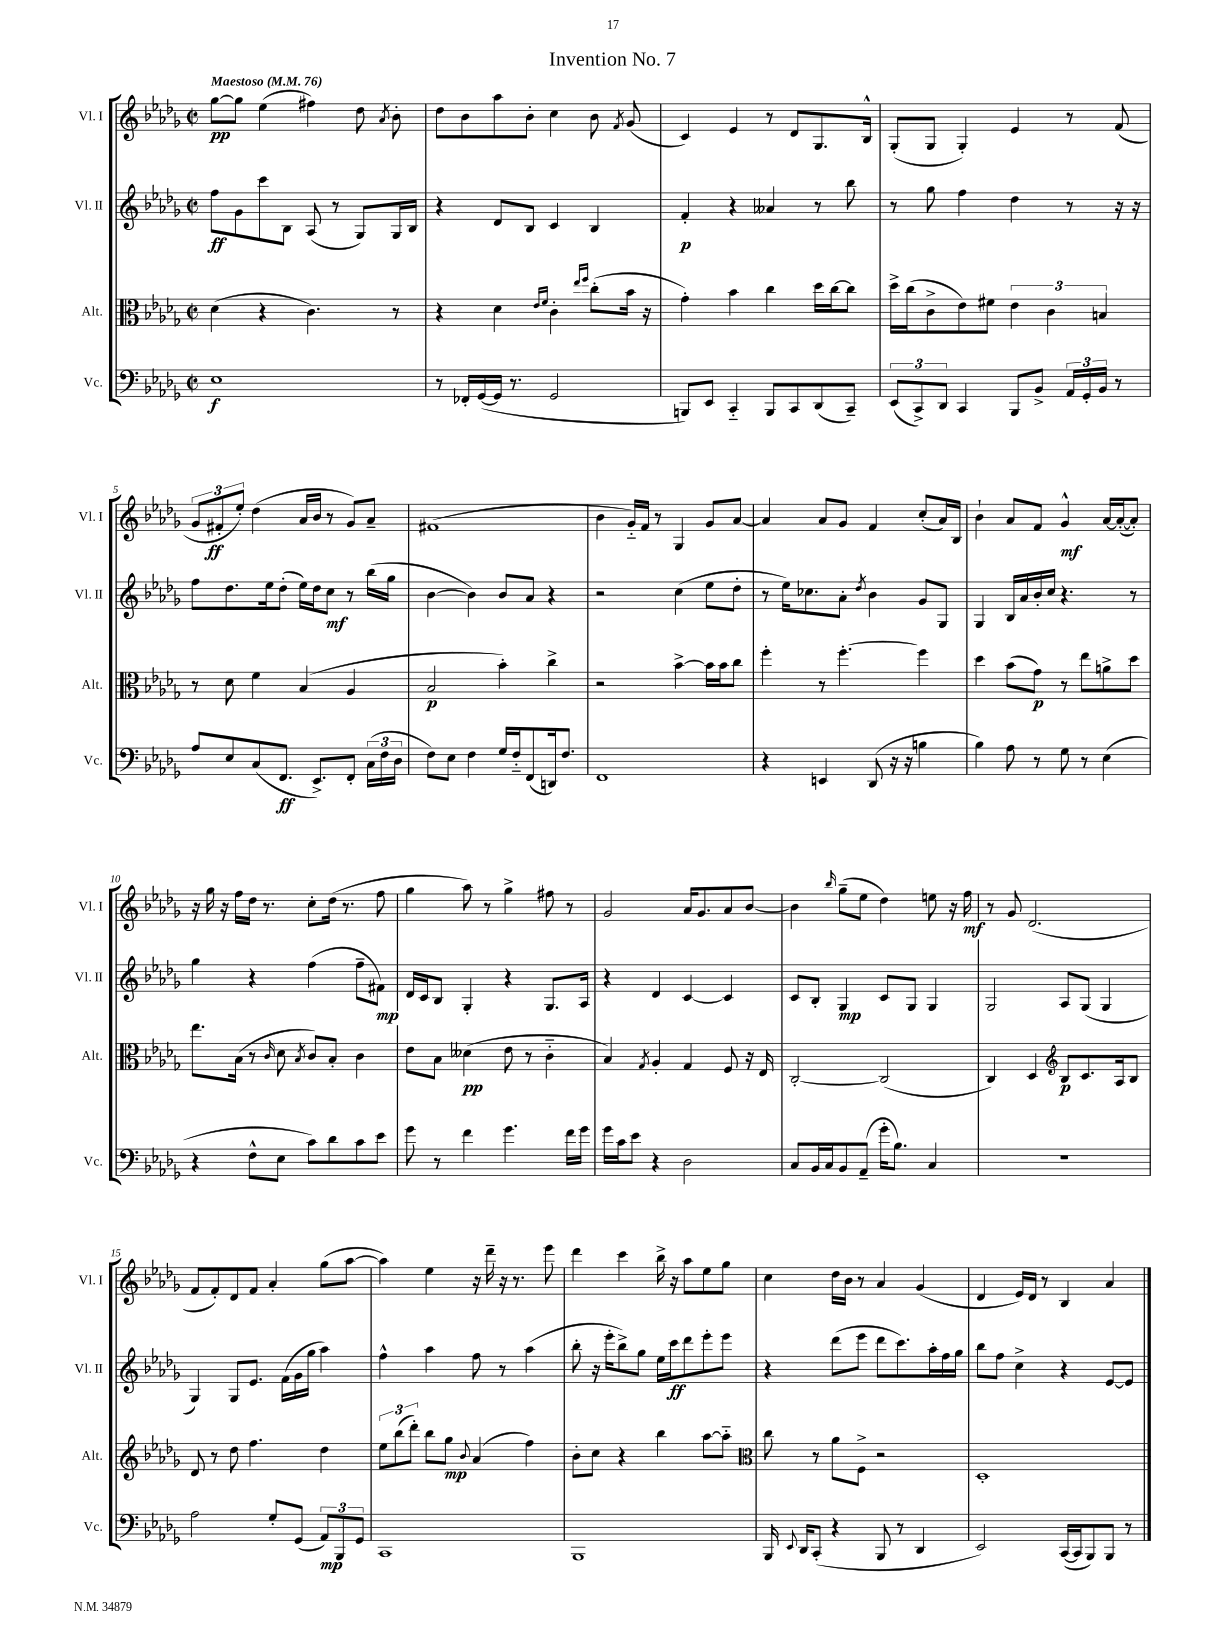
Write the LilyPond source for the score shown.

\header { title = "Invention No. 7" }
<<
\new StaffGroup <<
\new Staff = "s0" \with { instrumentName = "Vl. I" shortInstrumentName = "Vl. I" } {
    \clef treble \key des \major \defaultTimeSignature \time 2/2 \tempo "Maestoso" 4 = 76
    \autoBeamOff ges''8[~\pp ges''8] ees''4( fis''4) des''8 \acciaccatura { aes'8 } bes'8-. |
    des''8[ bes'8 aes''8 bes'8]-. c''4 bes'8 \acciaccatura { f'8 } ges'8( |
    c'4) ees'4 r8 des'8[ ges8. bes16]-^ |
    ges8[-.( ges8] ges4-.) ees'4 r8 f'8( |
    \tuplet 3/2 { ges'8[ fis'8-.\ff ees''8]-.) } des''4( aes'16[ bes'16] r8 ges'8[) aes'8]-- |
    fis'1( |
    bes'4 ges'16[-_) f'16] r8 ges4 ges'8[ aes'8]~ |
    aes'4 aes'8[ ges'8] f'4 c''8[-.( aes'16) bes16] |
    bes'4-! aes'8[ f'8] ges'4-^\mf aes'16[~ aes'16~-.( aes'8]-.) |
    r16 ges''16 r16 f''16[ des''16] r8. c''8[-. des''16]( r8. f''8 |
    ges''4 aes''8) r8 ges''4-> fis''8 r8 |
    ges'2 aes'16[ ges'8. aes'8 bes'8]~ |
    bes'4 \grace { bes''16 } ges''8[--( ees''8] des''4) e''8 r16 f''16\mf |
    r8 ges'8 des'2.( |
    f'8[ f'8-.) des'8 f'8] aes'4-. ges''8[( aes''8]~ |
    aes''4) ees''4 r16 des'''16-- r16 r8. ees'''8 |
    des'''4 c'''4 bes''16-> r16 aes''8[ ees''8 ges''8] |
    c''4 des''16[ bes'16] r8 aes'4 ges'4( |
    des'4 ees'16[) des'16] r8 bes4 aes'4 \bar "|." |
}
\new Staff = "s1" \with { instrumentName = "Vl. II" shortInstrumentName = "Vl. II" } {
    \clef treble \key des \major \defaultTimeSignature \time 2/2
    \autoBeamOff f''8[\ff ges'8 c'''8 bes8] aes8( r8 ges8[) ges16 bes16] |
    r4 des'8[ bes8] c'4 bes4 |
    f'4-.\p r4 aeses'4 r8 bes''8 |
    r8 ges''8 f''4 des''4 r8 r16 r16 |
    f''8[ des''8. ees''16 des''8]-.( ees''16[) des''16 c''8]\mf r8 bes''16[( ges''16] |
    bes'4~ bes'4) bes'8[ aes'8] r4 |
    r2 c''4( ees''8[ des''8]-. |
    r8 ees''16[) ces''8. aes'8]-. \acciaccatura { des''8 } bes'4 ges'8[ ges8] |
    ges4 bes16[ aes'16 bes'16-. c''16] r4. r8 |
    ges''4 r4 f''4( f''8[-- fis'8]\mp) |
    des'16[ c'16 bes8] ges4-. r4 ges8.[ aes16] |
    r4 des'4 c'4~ c'4 |
    c'8[ bes8]-. ges4\mp c'8[ ges8] ges4 |
    ges2 aes8[ ges8]( ges4 |
    ges4) ges8[ ees'8.] f'16[( ges'16 ges''16] aes''4) |
    f''4-^ aes''4 f''8 r8 aes''4( |
    bes''8-. r16 ees'''16[-. bes''8->) ges''8] ees''16[ c'''16\ff des'''8 ees'''8-. ees'''8] |
    r4 des'''8[( ees'''8] des'''8[ c'''8.) aes''16-. f''16 ges''16] |
    bes''8[ f''8] c''4-> r4 ees'8[~ ees'8] \bar "|." |
}
\new Staff = "s2" \with { instrumentName = "Alt." shortInstrumentName = "Alt." } {
    \clef alto \key des \major \defaultTimeSignature \time 2/2
    \autoBeamOff des'4( r4 c'4.) r8 |
    r4 des'4 \grace { ees'16[ f'16] } c'4-. \grace { ees''16[ f''16] } c''8[-.( bes'16] r16 |
    ges'4-.) bes'4 c''4 des''16[ c''16~ c''8] |
    des''16[-> c''16( c'8-> ees'8) fis'8] \tuplet 3/2 { ees'4 c'4 b4 } |
    r8 des'8 f'4 bes4( aes4 |
    bes2\p bes'4-.) c''4-> |
    r2 bes'4~-> bes'16[ bes'16 c''8] |
    f''4-. r8 f''4.~-. f''4 |
    des''4 bes'8[( ges'8]\p) r8 ees''8[ a'8-> des''8] |
    ees''8.[ bes16]( r8 \grace { c'16 } des'8 \acciaccatura { bes8 } c'8[) bes8]-. c'4 |
    ees'8[ bes8] deses'4\pp( ees'8 r8 c'4-_ |
    bes4) \acciaccatura { ges8 } aes4-. ges4 f8 r16 ees16 |
    c2~-. c2( |
    c4) des4 \clef treble bes8[\p c'8. aes16 bes8] |
    des'8 r8 des''8 f''4. des''4 |
    \tuplet 3/2 { ees''8[ bes''8( des'''8]-.) } bes''8[ ges''8]\mp \appoggiatura { bes'8 } aes'4( f''4) |
    bes'8[-. c''8] r4 bes''4 aes''8[~ aes''8]-_ |
    \clef alto c''8 r8 aes'8[ f8]-> r2 |
    des1-. \bar "|." |
}
\new Staff = "s3" \with { instrumentName = "Vc." shortInstrumentName = "Vc." } {
    \clef bass \key des \major \defaultTimeSignature \time 2/2
    \autoBeamOff ees1\f |
    r8 fes,16[-. ges,16~( ges,16] r8. ges,2 |
    b,,8[) ees,8] c,4-_ b,,8[ c,8 des,8( c,8]--) |
    \tuplet 3/2 { ees,8[( c,8->) des,8] } c,4 bes,,8[ bes,8]-> \tuplet 3/2 { aes,16[ ges,16-. bes,16] } r8 |
    aes8[ ees8 c8( f,8.]\ff ees,8.[->) f,8]-. \tuplet 3/2 { c16[( f16 des16] } |
    f8[) ees8] f4 ges16[ f16-_ f,8( d,16) f8.] |
    f,1 |
    r4 e,4 des,8( r16 r16 b4 |
    bes4) aes8 r8 ges8 r8 ees4( |
    r4 f8[-^ ees8] c'8[) des'8 c'8 ees'8] |
    ges'8 r8 f'4 ges'4. f'16[ ges'16] |
    ges'16[ c'16 ees'8] r4 des2 |
    c8[ bes,16 c16 bes,8 aes,8]--( ges'16[-. bes8.]) c4 |
    r1 |
    aes2 ges8[-. ges,8]( \tuplet 3/2 { aes,8[\mp) bes,,8 ges,8] } |
    c,1 |
    bes,,1 |
    bes,,16 \appoggiatura { ees,8 } des,16[ c,8]-.( r4 bes,,8 r8 des,4 |
    ees,2) c,16[~( c,16 bes,,8) bes,,8] r8 \bar "|." |
}
>>
>>
